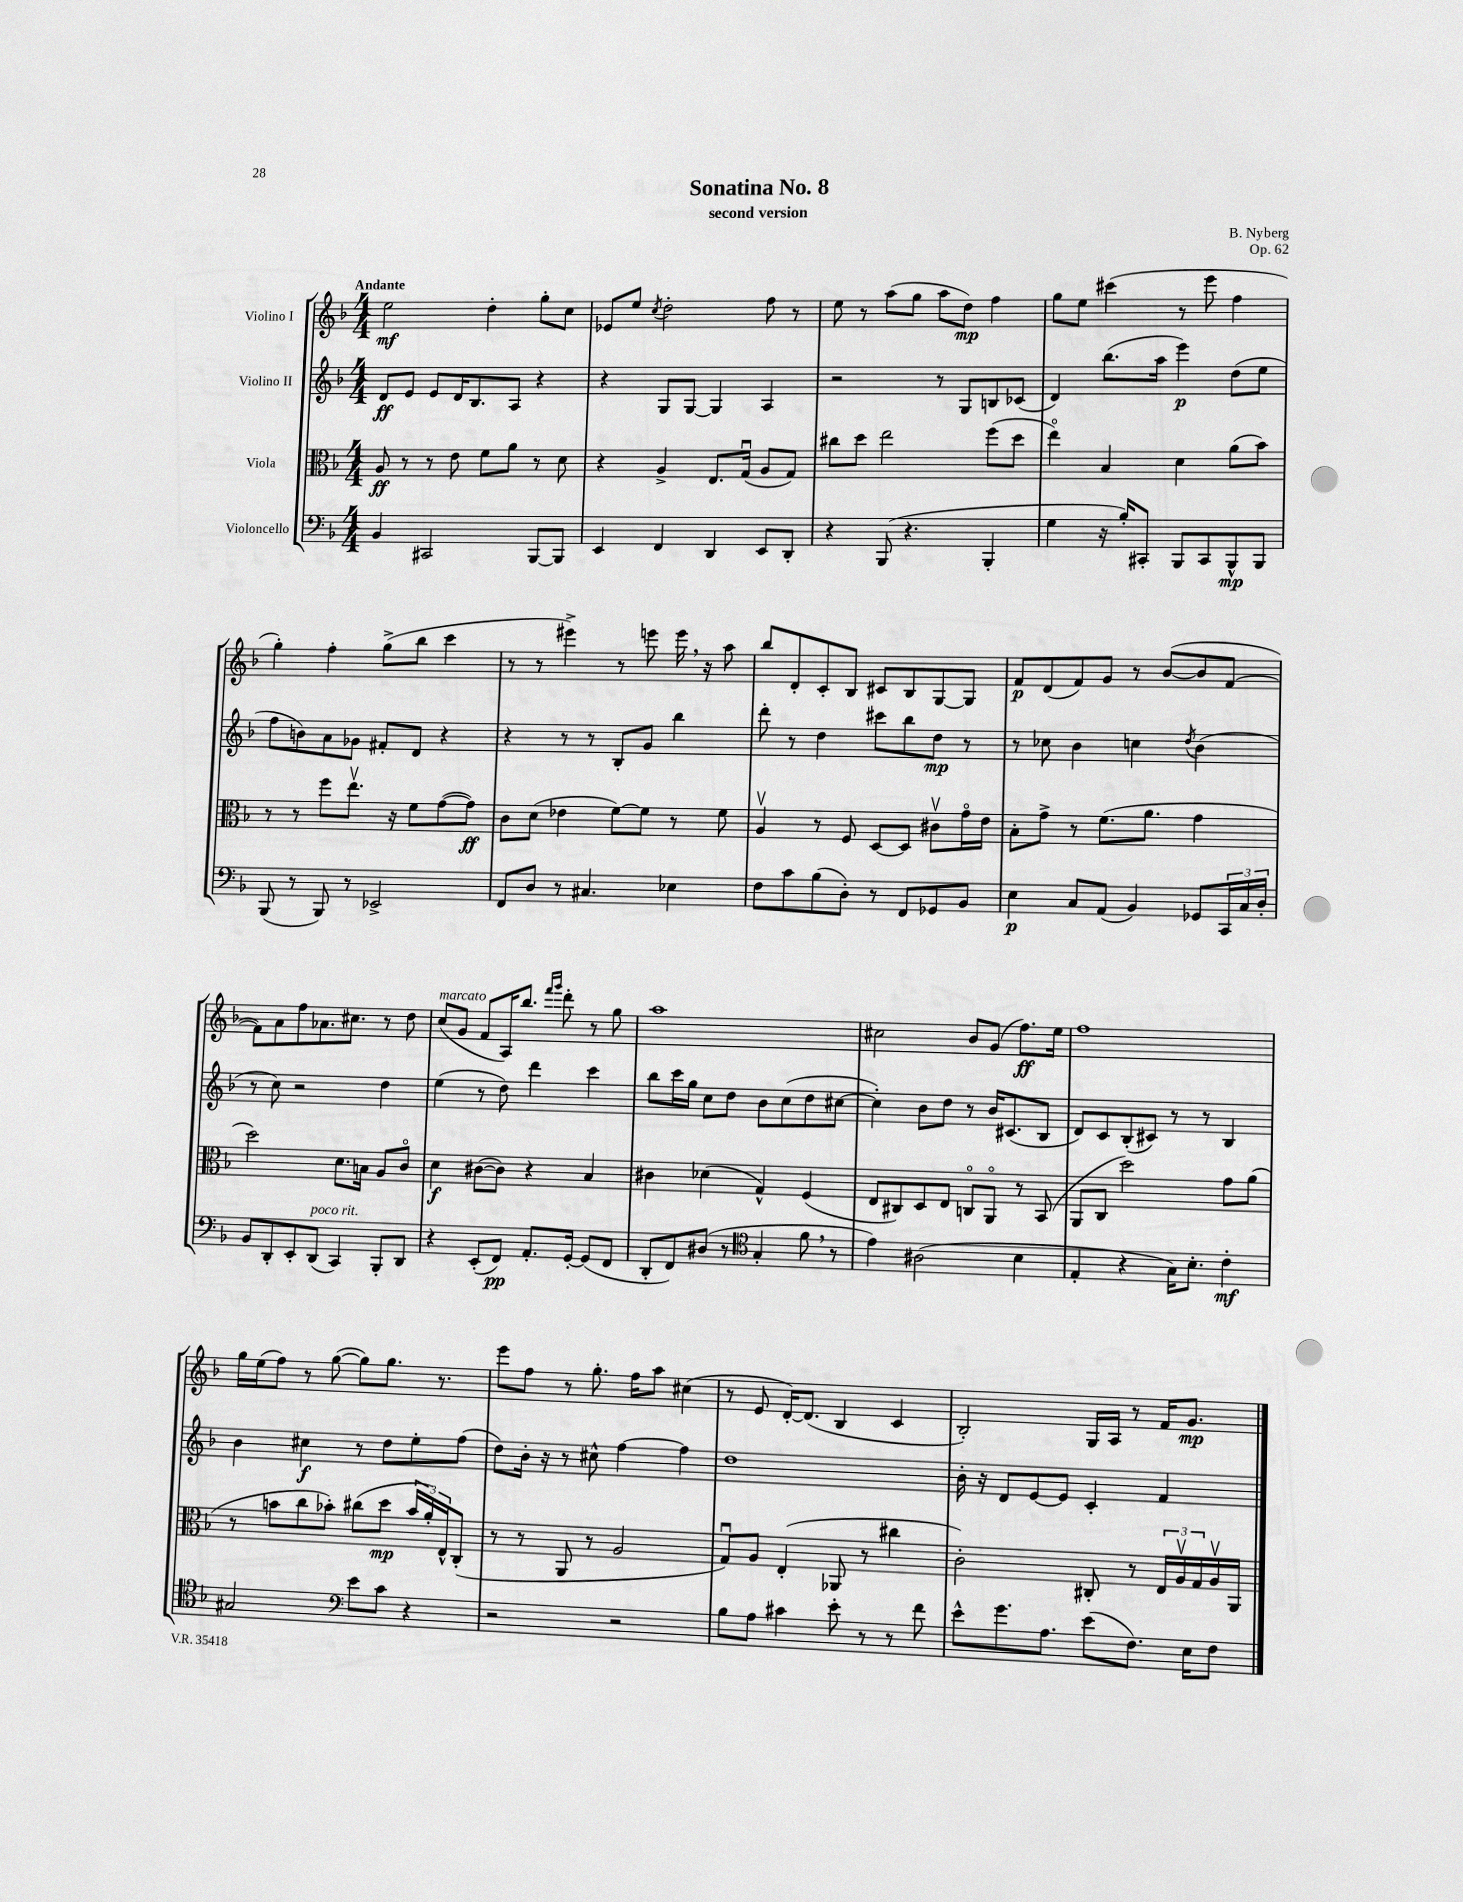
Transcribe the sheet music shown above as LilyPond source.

\header { title = "Sonatina No. 8" composer = "B. Nyberg" subtitle = "second version" opus = "Op. 62" }
<<
\new StaffGroup <<
\new Staff = "s0" \with { instrumentName = "Violino I" } {
    \clef treble \key f \major \numericTimeSignature \time 4/4 \tempo "Andante"
    e''2\mf d''4-. g''8-. c''8 |
    ees'8 e''8 \acciaccatura { c''8 } d''2-. f''8 r8 |
    e''8 r8 a''8( g''8 a''8 d''8\mp) f''4 |
    g''8 e''8 cis'''4( r8 e'''8 f''4 |
    g''4-.) f''4-. g''8->( bes''8 c'''4 |
    r8 r8 eis'''4->) r8 e'''8 e'''16 \breathe r16 a''8 |
    bes''8 d'8-. c'8-. bes8 cis'8 bes8 g8~ g8 |
    f'8\p d'8( f'8) g'8 r8 bes'8~( bes'8 f'8~ |
    f'8) a'8 f''8 aes'8. cis''8. r8 d''8 |
    c''8^\markup { \italic "marcato" }( g'8 f'8 a16) bes''8. \grace { f'''16 g'''16 } d'''8-. r8 g''8 |
    a''1 |
    cis''2 bes'8 g'8( f''8.\ff) e''16 |
    f''1 |
    g''16 e''16( f''8) r8 g''8~( g''8) g''8. r8. |
    e'''8 f''8 r8 g''8.-. f''16 a''8 cis''4( |
    r8 e'8 d'16~-.) d'8.( bes4 c'4 |
    bes2-.) g16 a16 r8 f'16 g'8.\mp \bar "|." |
}
\new Staff = "s1" \with { instrumentName = "Violino II" } {
    \clef treble \key f \major \numericTimeSignature \time 4/4
    d'8\ff e'8 e'8 d'16 bes8. a8 r4 |
    r4 g8 g8~ g4 a4 |
    r2 r8 g8 b8 ces'8( |
    d'4) bes''8.( a''16 e'''4\p) d''8( e''8 |
    f''8 b'8) a'8 ges'8 fis'8-. d'8 r4 |
    r4 r8 r8 bes8-. g'8 bes''4 |
    d'''8-. r8 d''4 cis'''8 bes''8 d''8\mp r8 |
    r8 ces''8 bes'4 c''4 \acciaccatura { d''8 } bes'4( |
    r8 c''8) r2 d''4 |
    e''4( r8 d''8) d'''4 c'''4 |
    bes''8 c'''16 g''16 c''8 d''8 bes'8 c''8( d''8 cis''8~ |
    cis''4-.) bes'8 d''8 r8 bes'16 cis'8.( bes8 |
    d'8) c'8 bes8-.( cis'8) r8 r8 bes4 |
    bes'4 cis''4\f r8 d''8 e''8-. f''8( |
    d''8) bes'16-. r16 r8 cis''8-^ f''4~ f''4 |
    d''1 |
    bes'16-. r16 d'8 e'8~ e'8 c'4-. f'4 \bar "|." |
}
\new Staff = "s2" \with { instrumentName = "Viola" } {
    \clef alto \key f \major \numericTimeSignature \time 4/4
    a8\ff r8 r8 e'8 f'8 a'8 r8 d'8 |
    r4 a4-> e8. g16\downbow( a8 g8) |
    cis''8 d''8 e''2 f''8( d''8 |
    e''4\flageolet) bes4 d'4 a'8( bes'8) |
    r8 r8 f''8 e''8.\upbow r16 f'8 g'8~( g'8\ff) |
    c'8 d'8( ees'4 f'8~) f'8 r8 f'8 |
    a4\upbow r8 f8 d8~ d8 cis'8\upbow g'16\flageolet e'16 |
    bes8-. g'8-> r8 f'8.( a'8. g'4 |
    d''2) d'8. b16 a8 c'8\flageolet |
    d'4\f cis'8~( cis'8) r4 bes4 |
    cis'4 des'4( g4-^) f4( |
    e8 cis8) d8 e8 c8\flageolet a,8\flageolet r8 bes,8( |
    a,8 c8 d''2) g'8 a'8( |
    r8 b'8 c''8 bes'8-.) cis''8( d''8\mp \tuplet 3/2 { bes'16 a'16-.) e16-^ } c8-.( |
    r8 r8 a,8 r8 a2 |
    g8\downbow) a8 e4-.( aes,8 r8 cis''4 |
    c'2-.) cis8-. r8 \tuplet 3/2 { e16 a16\upbow g16 } a16\upbow a,16 \bar "|." |
}
\new Staff = "s3" \with { instrumentName = "Violoncello" } {
    \clef bass \key f \major \numericTimeSignature \time 4/4
    bes,4 cis,2 bes,,8~ bes,,8 |
    e,4 f,4 d,4 e,8 d,8-. |
    r4 bes,,8( r4. bes,,4-. |
    g4 r16 bes16-.) cis,8-. bes,,8 cis,8 bes,,8-^\mp bes,,8 |
    bes,,8( r8 bes,,8) r8 ees,2-> |
    f,8 d8 r8 cis4. ees4 |
    f8 c'8 bes8( d8-.) r8 f,8 ges,8 bes,8 |
    e4\p c8 a,8( bes,4) ges,8 \tuplet 3/2 { c,16 c16 d16-. } |
    bes,8 d,8-. e,8-. d,8^\markup { \italic "poco rit." }( c,4) bes,,8-. d,8 |
    r4 e,8-.( f,8\pp) a,8.-. g,16~-. g,8( f,8 |
    d,8-. f,8) dis8( r8 \clef tenor g4-. f'8 \breathe r8 |
    e'4) ais2( bes4 |
    e4-. r4 g16) bes8.-. c'4-.\mf |
    gis2 \clef bass e'8 c'8 r4 |
    r2 r2 |
    bes8 a8 cis'4 e'8-. r8 r8 f'8 |
    e'8-^ g'8. a8. e'8( f8.) e16 f8 \bar "|." |
}
>>
>>
\layout { \context { \Score \remove "Bar_number_engraver" } }
